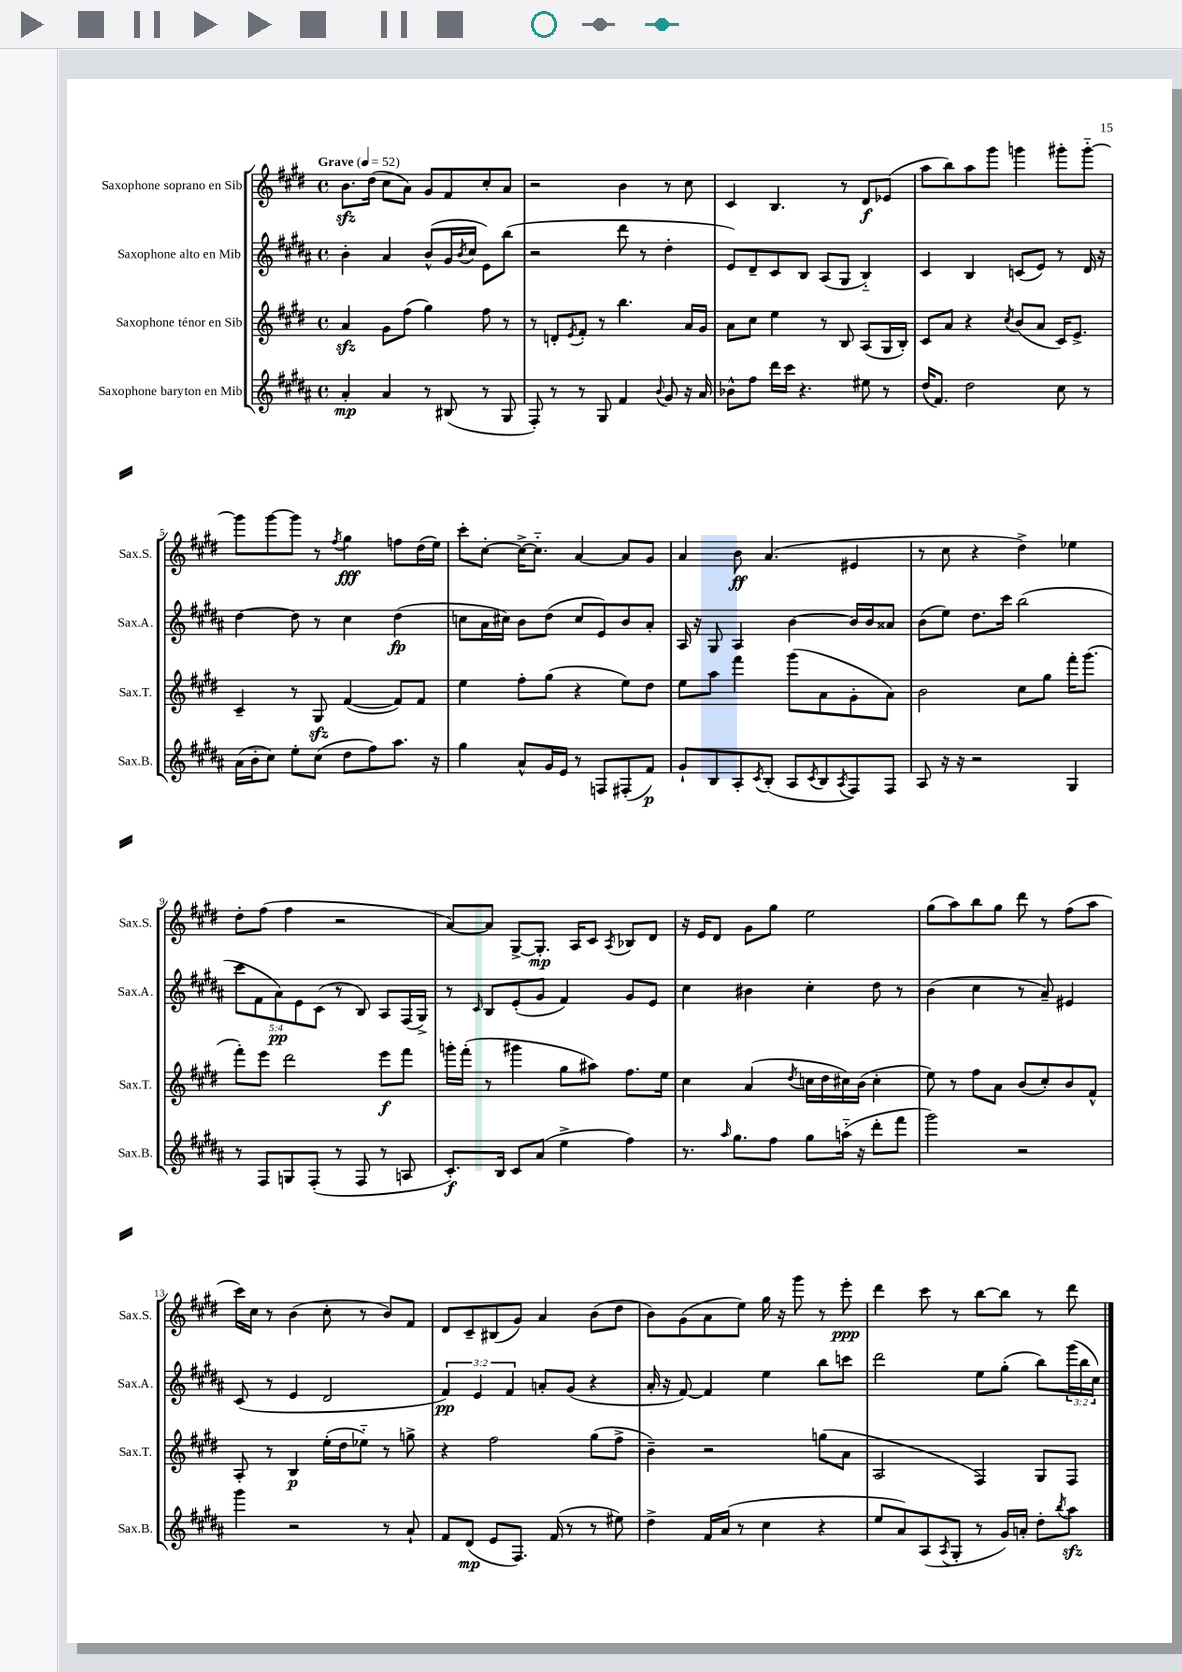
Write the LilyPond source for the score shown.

<<
\new StaffGroup <<
\new Staff = "s0" \with { instrumentName = "Saxophone soprano en Sib" shortInstrumentName = "Sax.S." } {
    \clef treble \key e \major \defaultTimeSignature \time 4/4 \tempo "Grave" 4 = 52
    b'8.\sfz dis''16( cis''8 a'8) gis'8 fis'8 cis''8-. a'8 |
    r2 b'4 r8 cis''8 |
    cis'4 b4. r8 dis'8\f ees'8( |
    a''8 b''8) a''8 gis'''8 g'''4 gis'''8-. gis'''8~-_ |
    gis'''8 gis'''8~ gis'''8 r8 \acciaccatura { fis''8 } gis''4\fff f''8 dis''16( e''16) |
    cis'''8-. cis''8~-. cis''16~-> cis''8.-_ a'4~ a'8 gis'8 |
    a'4 b'8\ff a'4.( eis'4 |
    r8 cis''8 r4 dis''4->) ees''4 |
    dis''8-. fis''8( fis''4 r2 |
    a'8~) a'8 gis8~-> gis8.-.\mp a16 cis'8 \acciaccatura { a8 } bes8 dis'8 |
    r16 e'16 dis'8 gis'8 gis''8 e''2 |
    gis''8( a''8) b''8 gis''8 dis'''8 r8 fis''8( a''8 |
    cis'''16) cis''16 r8 b'4( cis''8-. r8 b'8) fis'8 |
    dis'8 cis'8-- bis8( gis'8) a'4 b'8( dis''8 |
    b'8) gis'8( a'8 e''8) gis''16 r16 gis'''8 r8 e'''8-.\ppp |
    dis'''4 cis'''8 r8 b''8~ b''8 r8 dis'''8 \bar "|." |
}
\new Staff = "s1" \with { instrumentName = "Saxophone alto en Mib" shortInstrumentName = "Sax.A." } {
    \clef treble \key b \major \defaultTimeSignature \time 4/4 \override Staff.TupletNumber.text = #tuplet-number::calc-fraction-text
    b'4-. ais'4 b'8-^( gis'16 \acciaccatura { b'8 } cis''16 e'8) b''8( |
    r2 dis'''8 r8 dis''4-. |
    e'8) dis'8-- cis'8 b8 ais8( gis8 b4-_) |
    cis'4 b4 c'8( e'8) r8 dis'16 r16 |
    dis''4~ dis''8 r8 cis''4 dis''4\fp( |
    c''8 ais'16 cis''16) b'8 dis''8( cis''8 e'8) b'8 ais'8-. |
    ais16 r16 gis8 ais4 b'4~ b'16 b'16 aisis'8 |
    b'8( e''8) dis''8. cis'''16 b''2( |
    \tuplet 5/4 { cis'''8 fis'8 ais'8\pp) e'8 cis'8( } r8 b8) ais8 fis16( gis16->) |
    r8 \grace { cis'16 } b8 e'8-.( gis'8 fis'4) gis'8 e'8 |
    cis''4 bis'4 cis''4-. dis''8 r8 |
    b'4( cis''4 r8 ais'8--) eis'4 |
    cis'8( r8 e'4 dis'2 |
    \tuplet 3/2 { fis'4\pp) e'4 fis'4 } a'8-. gis'8( r4 |
    ais'16-. r16 fis'8~) fis'4 e''4 b''8 c'''8 |
    dis'''2 e''8 gis''8-.( b''8) \tuplet 3/2 { gis'''16( b''16 cis''16) } \bar "|." |
}
\new Staff = "s2" \with { instrumentName = "Saxophone ténor en Sib" shortInstrumentName = "Sax.T." } {
    \clef treble \key e \major \defaultTimeSignature \time 4/4
    a'4\sfz gis'8 fis''8( gis''4) fis''8 r8 |
    r8 d'8-. \acciaccatura { e'8 } fis'8-. r8 b''4. a'16 gis'16 |
    a'8 cis''8 e''4 r8 b8 a8( gis16 b16-.) |
    cis'8 a'8 r4 \acciaccatura { cis''8 } b'8( a'8 cis'16) e'8.-> |
    cis'4-- r8 gis8\sfz fis'4~( fis'8) fis'8 |
    e''4 fis''8-. gis''8( r4 e''8) dis''8 |
    e''8 a''8 fis'''4 gis'''8( a'8 gis'8-. a'8) |
    b'2 cis''8 gis''8 fis'''16-. gis'''8.( |
    fis'''8-.) e'''8 dis'''2 e'''8\f fis'''8 |
    g'''16-. fis'''16-.( r8 gis'''4 gis''8 ais''8) fis''8. e''16 |
    cis''4 a'4( \acciaccatura { dis''8 } c''16 dis''16 cis''16) b'16( cis''4-. |
    e''8) r8 fis''8 a'8 b'8( cis''8-.) b'8 fis'8-^ |
    a8-. r8 b4\p e''16-.( dis''16 ees''8-_) r8 g''8-> |
    r4 fis''2 gis''8( fis''8-> |
    b'4--) r2 g''8( a'8 |
    a2 fis4) gis8 fis8 \bar "|." |
}
\new Staff = "s3" \with { instrumentName = "Saxophone baryton en Mib" shortInstrumentName = "Sax.B." } {
    \clef treble \key b \major \defaultTimeSignature \time 4/4
    ais'4-.\mp ais'4 r8 bis8( r8 gis8 |
    fis8-.) r8 r8 gis8 fis'4 \appoggiatura { b'8 } gis'8 r16 ais'16 |
    bes'8-^ fis''8 dis'''16 cis'''16 r4. eis''8 r8 |
    dis''16( fis'8.) dis''2 cis''8 r8 |
    ais'16( b'16-. cis''8) e''8-. cis''8( dis''8 fis''8) ais''8. r16 |
    gis''4 ais'8-^ gis'16 e'16 r8 f8 fis8-.( fis'8\p) |
    gis'8-! b8 ais8-. \acciaccatura { cis'8 } b8-.( ais8 \acciaccatura { cis'8 } b8 \acciaccatura { ais8 } fis8) fis8 |
    ais8 r16 r16 r2 gis4 |
    r8 fis8 g8 fis8-.( r8 fis8 r8 a8 |
    cis'8.-.\f) b16 cis'8 ais'8( e''4-> fis''4) |
    r8. \grace { ais''16 } gis''8. fis''8 gis''8 a''16-_( r16 dis'''8-. fis'''8 |
    gis'''2) r2 |
    gis'''4 r2 r8 ais'8-! |
    fis'8 dis'8\mp( e'8 fis8.) fis'16( r8 r8 eis''8) |
    dis''4-> fis'16 ais'16( r8 cis''4 r4 |
    e''8 ais'8) ais8( \acciaccatura { ais8 } gis8-. r8 gis'16) a'16-. dis''8-. \acciaccatura { b''8 } ais''8\sfz \bar "|." |
}
>>
>>
